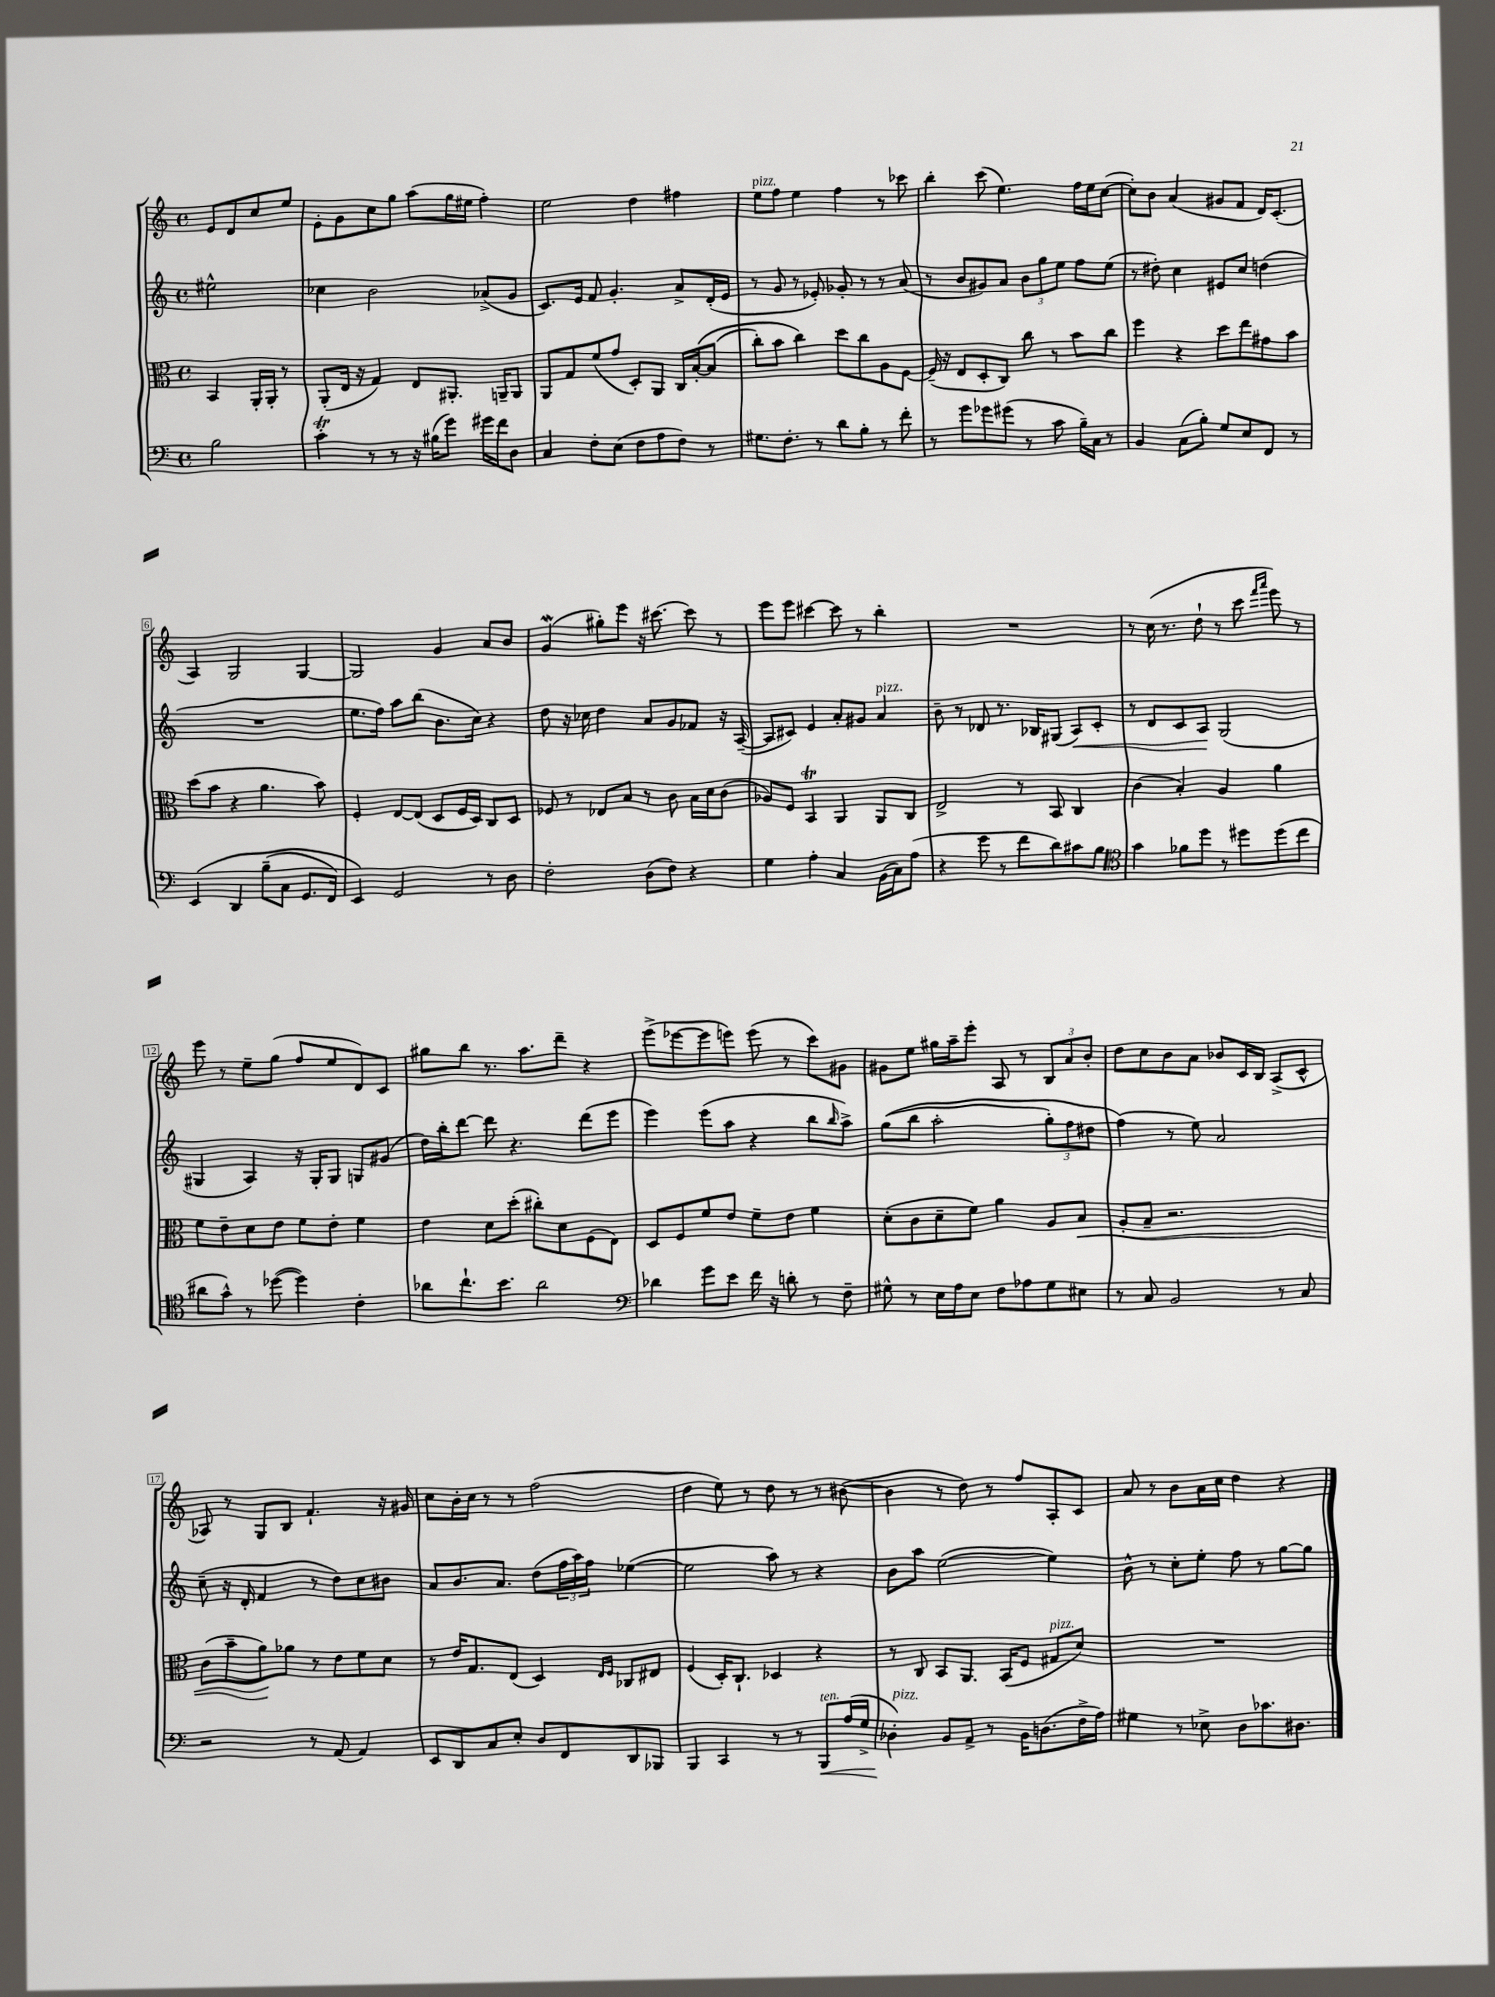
<<
\new StaffGroup <<
\new Staff = "s0" {
    \clef treble \key c \major \defaultTimeSignature \time 4/4 \partial 2
    e'8 d'8 c''8 e''8 |
    e'8-. g'8 c''8 g''8 a''8( g''16 eis''16 f''4-.) |
    e''2 d''4 fis''4 |
    e''8^\markup { \italic "pizz." } f''8 e''4 f''4 r8 ces'''8 |
    b''4-. c'''8( e''4.) f''16 e''16 c''8~( |
    c''8-.) b'8 a'4( gis'8 f'8 d'16) c'8.-.( |
    a4) g2 g4~ |
    g2 g'4 a'8 b'8 |
    g'4\mordent( gis''8-.) e'''8 r16 cis'''8.~ cis'''8 r8 |
    e'''8 e'''8 cis'''4~ cis'''8 r8 b''4-. |
    R1 |
    r8 c''16( r8. d''8-! r8 c'''8 \grace { f'''16 a'''16 } e'''8) r8 |
    e'''8 r8 e''8-- g''8( f''8 e''8 d'8) c'8 |
    gis''8 b''8 r8. a''8. d'''8-- r4 |
    e'''8->( ees'''8~ ees'''8 e'''8) e'''8( r8 c'''8) gis'8 |
    gis'8 e''8 gis''16 a''16-- e'''8-. a8 r8 \tuplet 3/2 { b8 a'8 b'8-. } |
    d''8 c''8 b'8 a'8 bes'8 c'16 b16 a8->( c'8-^ |
    aes8) r8 g8 b8 f'4.-! r16 gis'16 |
    c''8 b'16-. c''16 r8 r8 f''2( |
    d''4 e''8) r8 d''8 r8 r8 bis'8~( |
    bis'4 r8 d''8) r8 f''8 a8-. c'8 |
    a'8 r8 b'8 a'16 c''16 d''4 r4 \bar "|." |
}
\new Staff = "s1" {
    \clef treble \key c \major \defaultTimeSignature \time 4/4 \partial 2
    eis''2-^ |
    ces''4 b'2 aes'8->( g'8 |
    c'8.) e'16 f'8 g'4.-. a'8-> d'16-.( e'16 |
    r8 g'8 r8 ees'8-.) ges'8-. r8 r8 a'8( |
    r8 b'8 gis'8) a'8 \tuplet 3/2 { b'8 g''8 e''8 } f''8 e''8( |
    r8 dis''8-.) c''4 eis'8 c''8 d''4( |
    R1 |
    e''8. f''16) a''8 b''8( b'8. c''16) r4 |
    d''8 r16 ces''16 d''4 a'8 g'8 fes'8 r16 a16~--( |
    a8 cis'8) e'4 a'8-. gis'8 a'4^\markup { \italic "pizz." } |
    b'8-- r8 des'8 r8. bes16 gis8( a8\<) c'8-. |
    r8 d'8 c'8 a8\! g2( |
    gis4 a4) r16 gis16-. gis8 g8 gis'8( |
    d''16) b''16-. d'''8~ d'''8 r4. d'''8( e'''8 |
    e'''4) e'''8( a''8 r4 b''8 \grace { b''16 } a''8->) |
    g''8(\( b''8 a''2-. \tuplet 3/2 { g''8-.) f''8 dis''8 } |
    f''4(\) r8 e''8) a'2 |
    c''8--( r16 d'16-. f'4 r8 d''8) c''8 bis'8 |
    a'8 b'8. a'8. d''8( \tuplet 3/2 { f''16 a''16) f''16 } ees''4~( |
    ees''2 a''8) r8 r4 |
    b'8 a''8 e''2~( e''4) |
    b'8-^ r8 c''8-. e''8-. f''8 r8 g''8~ g''8 \bar "|." |
}
\new Staff = "s2" {
    \clef alto \key c \major \defaultTimeSignature \time 4/4 \partial 2
    b,4 a,16-. a,16-. r8 |
    a,8-.( e16 r16 g4) e8 ais,8.-. a,16-- a,8 |
    a,8 g8 f'8( g'8 d8-.) a,8 c16 b16~-.\( b8( |
    c''8-.) b'8 c''4\) d''8 c''8 a8 f8~ |
    f16--( r16 e8 d8-. c8) c''8 r8 b'8 c''8 |
    f''4 r4 d''8 e''8 gis'8 b'8 |
    d''8( b'8 r4 a'4. b'8) |
    f4-. e8~ e8( d8 f16 d16) c8 d8 |
    fes8 r8 ees8 b8 r8 c'8 b16 d'16 c'8( |
    aes8) f8 b,4\trill a,4 a,8 c8 |
    e2-> r8 b,8 c4 |
    c'4( b4-.) a4 a'4 |
    f'8 e'8-- d'8 e'8 f'8 e'8-. f'4 |
    e'4 d'8 d''8-.( cis''8-.) d'8 f8( e8) |
    d8 f8 f'8 e'8 f'8-- e'8 f'4 |
    d'8-.( c'8 d'8-- f'8) a'4 a8 b8\< |
    a8-. b8-- r2. |
    c'8( b'8-- a'8\!) aes'8 r8 e'8 f'8 d'8 |
    r8 e'16 g8. e8( d4) \grace { e16 f16 } ces8 eis8 |
    f4( d16-.) c8.-! des4 r4 |
    r8 c8 b,8 a,8. b,16( f8 gis8^\markup { \italic "pizz." } d'8) |
    R1 \bar "|." |
}
\new Staff = "s3" {
    \clef bass \key c \major \defaultTimeSignature \time 4/4 \partial 2
    b2 |
    c'4-.\trill r8 r8 r16 bis16( g'8) gis'16 f'16 d8 |
    c4 f8-. e8( f8 a8 f8) r8 |
    gis8. f8.-. r8 d'8 b8-. r8 f'8-. |
    r8 g'8 ges'8 gis'8( r8 c'8 b16--) c16 r8 |
    b,4 c8( b8-.) g8 e8 f,8 r8 |
    e,4\( d,4 b8--( c8 g,8. f,16) |
    e,4\) g,2 r8 d8 |
    f2-. d8( f8) r4 |
    g4 a4-. c4 b,16( c16) a8( |
    r4 g'8 r8 f'8 d'8) cis'8 b8 |
    \clef tenor g'4 fes'8 d''8 r8 dis''8 dis''8( c''8 |
    ais'8 g'8-^) r8 des''8~( des''4) c'4-. |
    aes'8 c''8.-! b'8. aes'2 |
    \clef bass des'4 g'8 e'8 f'16 r16 d'8-. r8 f8-- |
    gis8-^ r8 e16 a16 e8 f8 aes8 gis8 eis8 |
    r8 c8 b,2 r8 c8 |
    r2 r8 a,8( a,4) |
    e,8 d,8 c8 e8-. d8 f,8 d,8 bes,,8 |
    b,,4 c,4 r8 r8 b,,8\<^\markup { \italic "ten." } a16( g16-> |
    des4-.\!^\markup { \italic "pizz." }) b,8 a,8-> r8 b,16 d8.( f16-> a16) |
    gis4 r8 ees8-> d8 ces'8. dis8. \bar "|." |
}
>>
>>
\layout { \context { \Score \override BarNumber.stencil = #(make-stencil-boxer 0.1 0.3 ly:text-interface::print) } }
